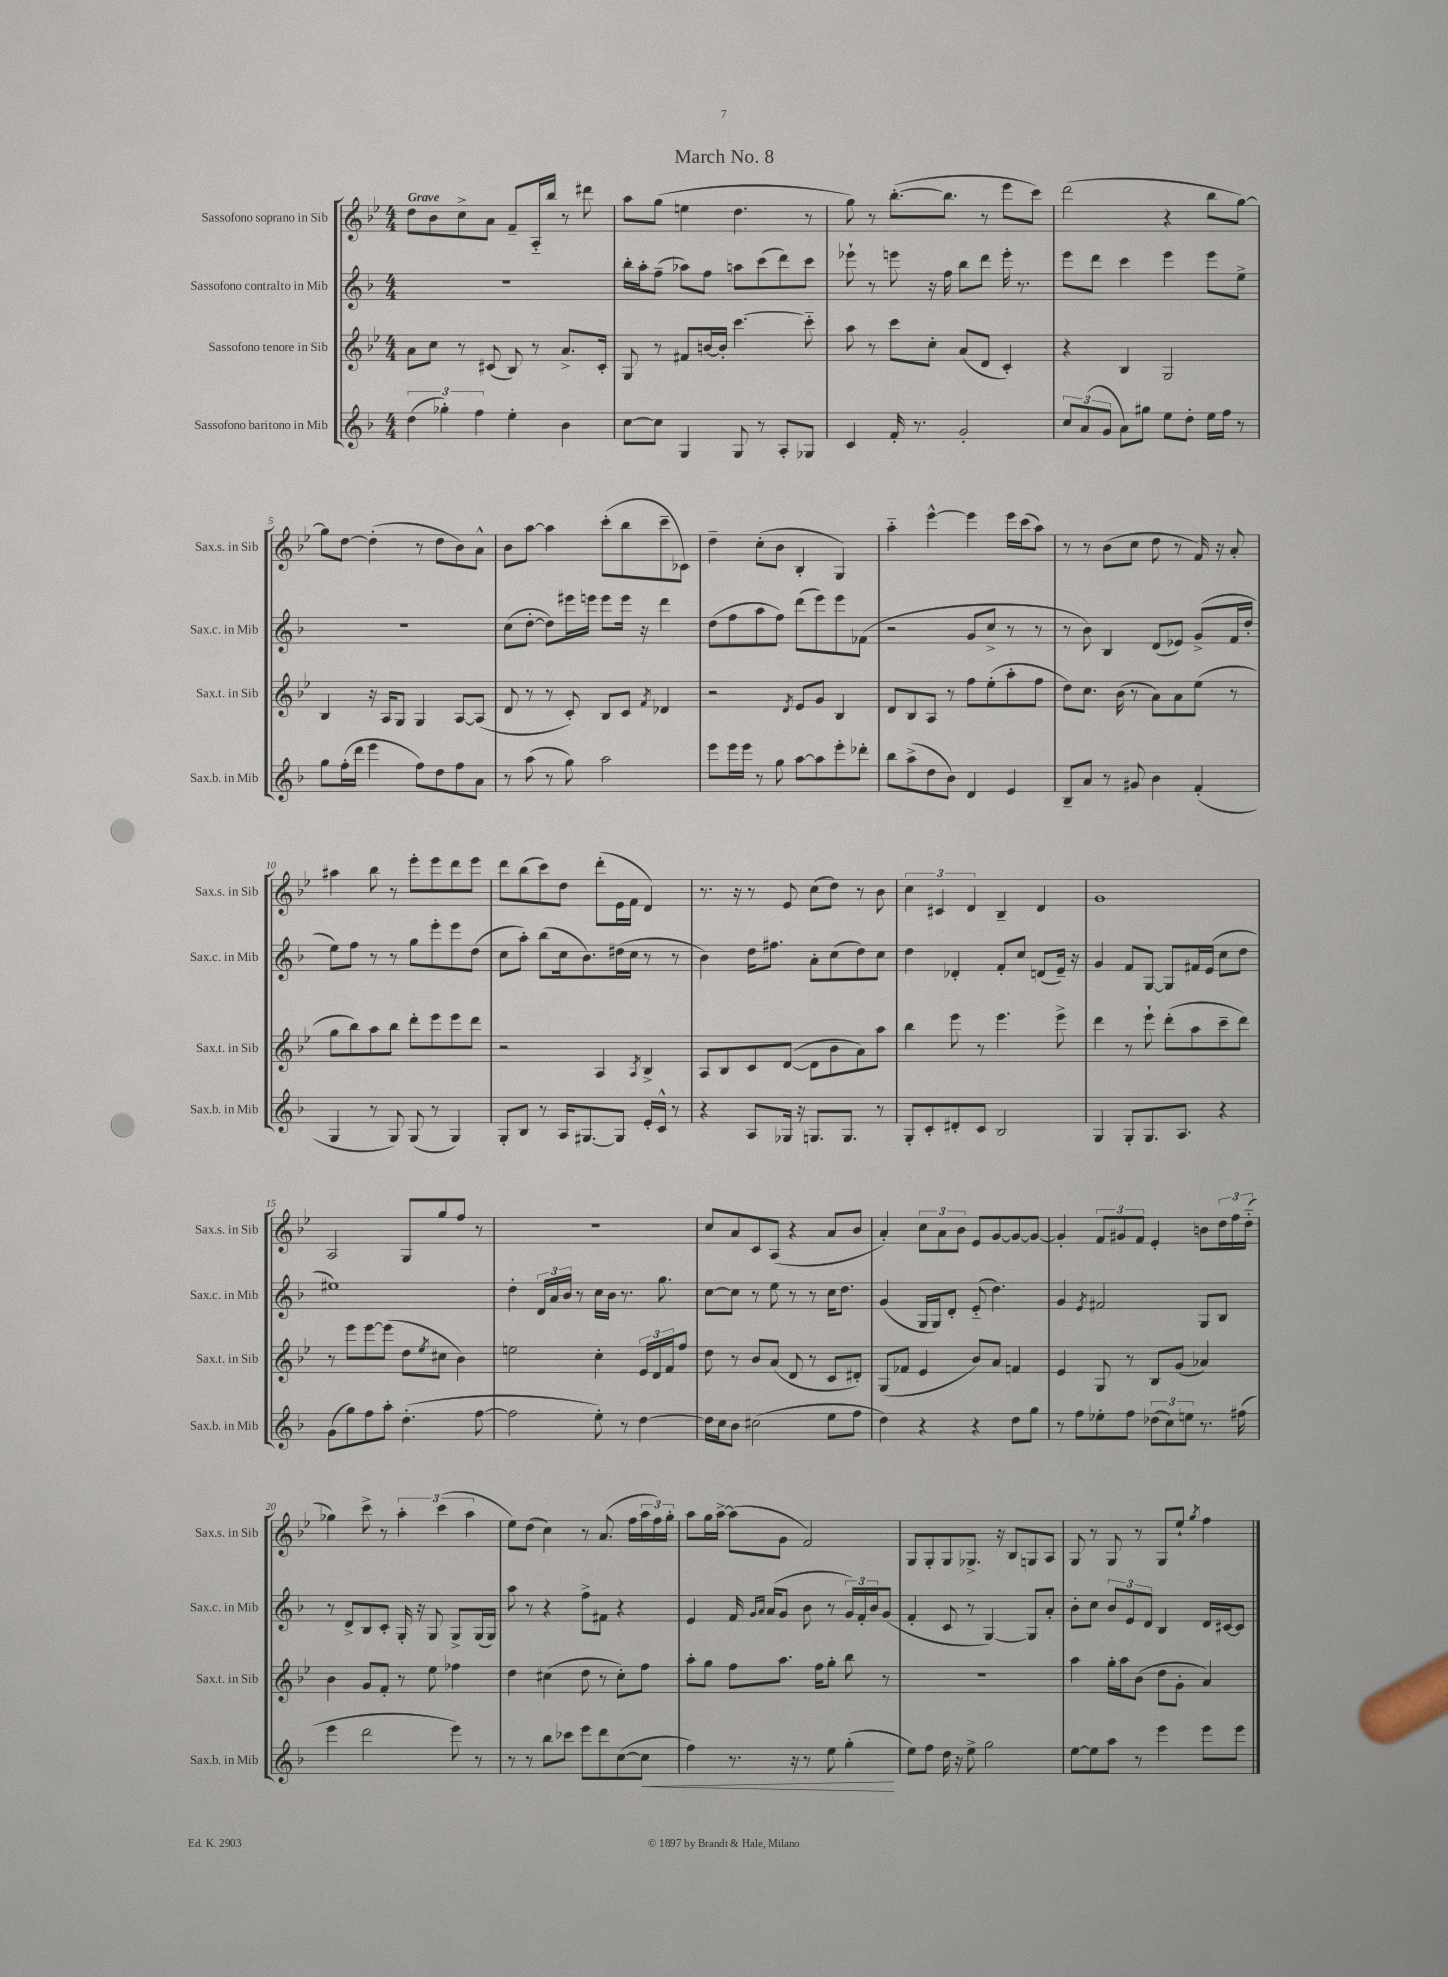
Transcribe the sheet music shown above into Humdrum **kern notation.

**kern	**kern	**kern	**kern
*staff4	*staff3	*staff2	*staff1
*clefG2	*clefG2	*clefG2	*clefG2
*k[b-]	*k[b-e-]	*k[b-]	*k[b-e-]
*M4/4	*M4/4	*M4/4	*M4/4
(6dd	8a	1r	8dd
.	8cc	.	8b-
6gg-')	.	.	.
.	8r	.	8cc^
6ff	.	.	.
.	(8c#	.	8a
4ee'	8B-)	.	8f~
.	8r	.	16A'~
.	.	.	16bb-
4b-	8.a^	.	8r
.	.	.	8ddd#
.	16c#'	.	.
=	=	=	=
[8cc	8G	16bb-'	8aa
.	.	16aa'	.
8cc]	8r	(8ff~	(8gg
4G	8f#	8aa-)	4ee
.	[16b	8ff	.
.	16b']	.	.
8G	[4.ccc	8aa	4.dd
8r	.	(8ccc	.
8A'	.	8ddd)	.
8G-	8ccc'~]	8ccc	8r
=	=	=	=
4c	8aa	8eee-`	8gg)
.	8r	8r	8r
16f'	8ccc	8eee	([8.bb-'
8.r	.	.	.
.	8cc'	16r	.
.	.	16ff	8.bb-]
2g'	(8a	8bb-	.
.	8d	8ddd	8r
.	4c')	16eee'	8eee-
.	.	8.r	.
.	.	.	8ccc)
=	=	=	=
12cc	4r	8eee	(2ddd
(12a	.	.	.
.	.	8ddd	.
12g	.	.	.
8a)	4B-	4ccc	.
8gg#	.	.	.
8ee	2G	4eee	4r
8dd'	.	.	.
16ee	.	8eee	8bb-
16ff	.	.	.
8r	.	8ee^	[8gg)
=	=	=	=
8gg	4B-	1r	8gg]
(16ff'	.	.	[8dd
16ddd	.	.	.
4eee	16r	.	(4dd']
.	16A	.	.
.	8G	.	.
8ff)	4G	.	8r
8dd	.	.	8dd
8ff	[8A	.	8b-)
8a	(8A]	.	8a^^
=	=	=	=
8r	8d	(8cc	8b-
(8aa	8r	[8dd'	[8aa
8r	8r	8dd])	4aa]
8gg)	8c')	16eee#	.
.	.	16eee	.
2aa	8B-	8eee	(8ccc'
.	8c	16eee	8bb-
.	.	16r	.
.	8qf	.	.
.	4d-	4ddd	8ccc~
.	.	.	8c-)
=	=	=	=
8eee	2r	(8dd	4dd~
16eee	.	8ff	.
16eee	.	.	.
8r	.	8aa	(8cc'
8gg	.	8ff)	8b-
.	8qd	.	.
[8aa	8e-	(8ddd	4B-'
8aa]	8g	8eee)	.
8eee'	4B-	8eee	4G)
8ddd-'	.	(8f-	.
=	=	=	=
8bb-	8d	2r	4aa'~
(8aa^	8B-	.	.
8dd	8A	.	[4eee-^^
8b-)	8r	.	.
4d	8ff	8g	4eee-]
.	(8ee-'	8cc^	.
4e	8aa'	8r	16eee-
.	.	.	(16ccc
.	8ff	8r	8aa)
=	=	=	=
8B-~	8dd)	8r	8r
8a	8.cc	8b-)	8r
8r	.	4B-	(8b-
.	(16b-	.	.
8g#	8r	.	8cc
4b-	8a)	(8d	8dd
.	8a	8e-)	8r
(4f'	(8ee-	(8g^	16f)
.	.	.	16r
.	8r	16f	8a'
.	.	16dd'	.
=	=	=	=
4G	8gg	8ee)	4aa#
.	8bb-)	8ff	.
8r	8aa	8r	8bb-
8G)	8bb-	8r	8r
(8G	8ddd'	8gg	8eee-'
8r	8eee-	8eee'	8eee-
4G)	8eee-	8eee	8ddd
.	8ddd	(8dd	8eee-
=	=	=	=
8G'	2r	8cc	8ddd
8B-	.	8aa')	(8bb-
8r	.	(8bb-	8ccc)
16A	.	16cc	8dd
[8.G#	.	8.b-)	.
.	4A	.	(8ddd'
8G#]	.	(16dd#	16e-
.	.	16cc	16f
.	8qA	.	.
16e'	4B-^	8r	4d)
16c^^	.	.	.
8r	.	8r	.
=	=	=	=
4r	8A	4b-)	8.r
.	8B-	.	.
.	.	.	16r
8A	8c	16dd	8r
.	.	8.ff#	.
16G-	([8d	.	8e-
16r	.	.	.
8.G	8d]	8a'	(8cc
.	8b-	(8cc	8dd)
8.G	.	.	.
.	8a)	8dd)	8r
8r	8aa	8cc	8b-
=	=	=	=
8G'	4bb-	4dd	6cc
8c'	.	.	.
.	.	.	6c#
8d#'	8eee-	4d-'	.
.	.	.	6d
8c	8r	.	.
2B-	4.eee-	8f'	4B-~
.	.	8cc	.
.	.	(8d	4d
.	8eee-^	16e~)	.
.	.	16r	.
=	=	=	=
4G	4ddd	4g	1g
8G'	8r	8f	.
8.G	8eee-`	[8G	.
.	(8ddd'	8G]	.
8.A	.	.	.
.	8aa	16f#	.
.	.	(16e	.
4r	8ccc~	8cc	.
.	8ddd)	8dd	.
=	=	=	=
(8g	8r	1ee#)	2A
8gg)	8eee-	.	.
8ff	[8eee-	.	.
8aa'	(8eee-]	.	.
(4.dd'	8dd	.	8G
.	8qee-	.	.
.	8cc#	.	8gg
.	4b-)	.	8ff
[8ff	.	.	8r
=	=	=	=
2ff]	2ee	4dd'	1r
.	.	24d	.
.	.	24a	.
.	.	24b-	.
.	.	8r	.
8ee')	4cc'	16cc	.
.	.	16b-	.
8r	.	8.r	.
[4dd	24e-	.	.
.	24d	.	.
.	.	8.gg	.
.	24f	.	.
.	8ff	.	.
=	=	=	=
16dd]	8dd	[8cc	8cc
16cc	.	.	.
8b-	8r	8cc]	8a
(2cc#	8b-	8r	8c
.	(8a	8ee	(8A
.	8d	8r	4r
.	8r	8r	.
8ee	8c	16cc	8a
.	.	8.dd	.
8ff	8d#')	.	8b-
=	=	=	=
4dd)	(8G	(4g	4a')
.	8f-	.	.
4r	4e-	16G	12cc
.	.	16G)	.
.	.	.	12a
.	.	8d'	.
.	.	.	12b-
4r	8b-)	(8e'~	8e-
.	8a	4.dd)	[8g
8dd	4f	.	8g_
8gg	.	.	8g_
=	=	=	=
8r	4e-	4g	4g']
8ff	.	.	.
.	.	8qe	.
8ee-'	8G	2f#	12f
.	.	.	12g#
8ff	8r	.	.
.	.	.	12f
(12dd-	8B-	.	4e-'
12cc)	.	.	.
.	(8g	.	.
12ee	.	.	.
8.r	4a-)	8G	8b
.	.	8B-	24dd
.	.	.	24ff
(16ff#	.	.	.
.	.	.	(24dd'~
=	=	=	=
4eee	4b-	8r	4gg-)
.	.	8d^	.
2ddd	8g	8B-	8ccc^
.	8f'	8c'	8r
.	8r	16G'	6aa'
.	.	16r	.
.	8ee-	8G	.
.	.	.	(6ccc
8eee)	4ff-	8G^	.
.	.	.	6aa
8r	.	(16G	.
.	.	16G)	.
=	=	=	=
8r	4dd	8aa	8ee-)
8r	.	8r	(8dd
8bb-	(4cc#	4r	4cc)
8ccc-	.	.	.
8eee	8dd	8ff^	8r
8ddd	8r	8f#	(8.a
([8cc	8cc#')	4r	.
.	.	.	16ff
8cc]	8ff	.	24aa
.	.	.	24ff)
.	.	.	24gg'
=	=	=	=
4ff)	8aa'	4e	8aa
.	8gg	.	16gg
.	.	.	[16aa^
8.r	8ff	16f	(8aa]
.	.	16qqg	.
.	.	16qqa	.
.	.	(16a	.
.	8.aa	8g	8g
16r	.	.	.
8r	.	8b-	2f)
.	16ff	.	.
8ee	8gg'	8r	.
(4gg'	8bb-	24g)	.
.	.	24f'	.
.	.	24b-	.
.	8r	(8g	.
=	=	=	=
8ee)	1r	4f'	8G
8ff	.	.	8G'
16dd	.	8c	8G
16r	.	.	.
8ee^	.	8r	8.G-^
2gg	.	[4G)	.
.	.	.	16r
.	.	.	8B-
.	.	8G]	8G
.	.	8a'	8A
=	=	=	=
[8ee	4aa	8b-'	8G
8ee]	.	8cc	8r
8aa	16gg'	12b-	8G
.	16aa	.	.
.	.	12e	.
8r	(8b-	.	8r
.	.	12d	.
4eee	8dd	4B-	8G
.	8g'	.	8ee-`
.	.	.	8qgg
8eee	4a)	16d	4ff
.	.	[16c#	.
8eee	.	8c#]	.
==	==	==	==
*-	*-	*-	*-
